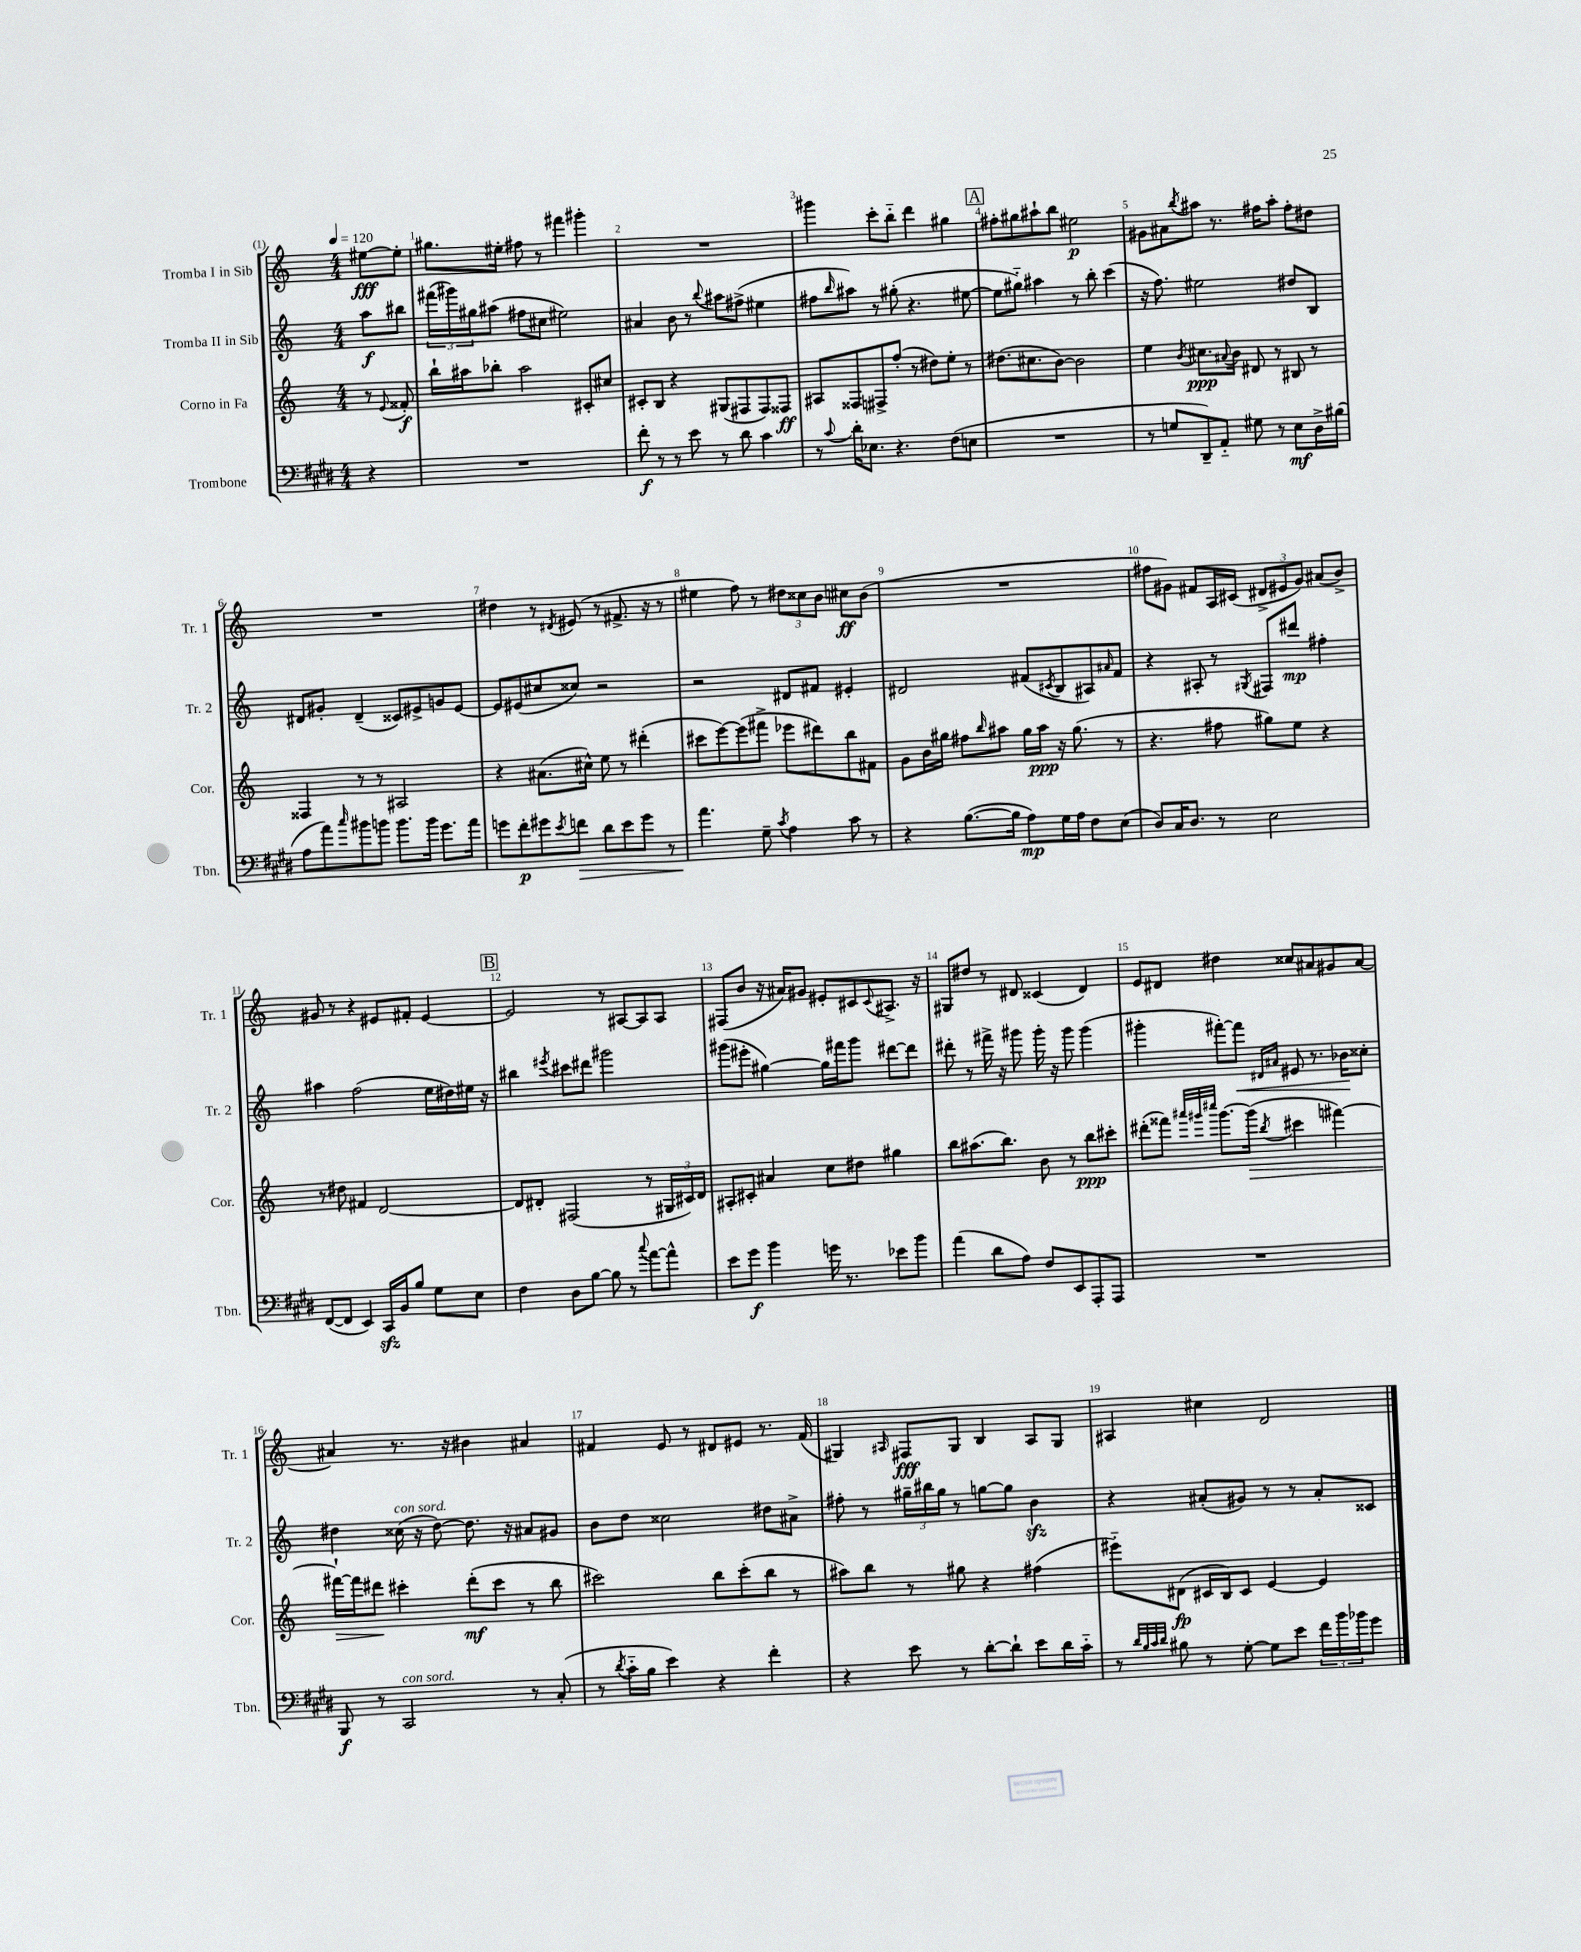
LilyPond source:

<<
\new StaffGroup <<
\new Staff = "s0" \with { instrumentName = "Tromba I in Sib" shortInstrumentName = "Tr. 1" } {
    \clef treble \key c \major \numericTimeSignature \time 4/4 \partial 4 \tempo 4 = 120
    eis''8~\fff eis''8-. |
    gis''8. eis''16-. fis''8 r8 fis'''4 gis'''4-. |
    R1 |
    gis'''4 c'''8-. b''8-_ d'''4 gis''4 |
    \mark \markup { \box "A" } fis''8-. gis''8 ais''8-! b''8 eis''2\p |
    gis'8 ais'8 \acciaccatura { b''8 } ais''8 r8. fis''16 ais''8-. fis''8-. dis''8 |
    R1 |
    dis''4 r8 \acciaccatura { dis'8 } eis'8( r8 fis'8.-> r16 r8 |
    eis''4 f''8) r8 \tuplet 3/2 { dis''8 cisis''8 b'8 } cis''8\ff b'8( |
    R1 |
    fis''8 gis'8) fis'8 a16 cis'16( \tuplet 3/2 { dis'8-> eis'8 gis'8) } ais'8( b'8->) |
    gis'8 r8 r4 eis'8 fis'8-. eis'4~ |
    \mark \markup { \box "B" } eis'2 r8 ais8~ ais8 ais8 |
    fis8( b'8 r16 ais'16) gis'8 eis'8-. cis'8 \appoggiatura { cis'8 } ais8.-> r16 |
    gis8 dis''8 r8 dis'8 cisis'4( dis'4) |
    e'8 dis'8 dis''4 cisis''8 ais'8 gis'8 ais'8~ |
    ais'4 r8. r16 bis'4 ais'4 |
    fis'4 e'8 r8 dis'8 eis'8 r8. fis'16( |
    gis4) \grace { ais16 } fis8\fff gis8 b4 ais8 gis8 |
    ais4 cis''4 d'2 \bar "|." |
}
\new Staff = "s1" \with { instrumentName = "Tromba II in Sib" shortInstrumentName = "Tr. 2" } {
    \clef treble \key c \major \numericTimeSignature \time 4/4 \partial 4
    a''8\f bis''8 |
    \tuplet 3/2 { fis'''16( gis'''16) gis''16 } ais''8( fis''8 cis''8 eis''2) |
    ais'4 b'8 r8 \appoggiatura { b''8 } ais''8 fis''8->( eis''4 |
    fis''8 \grace { b''16 } ais''8) r8 gis''8-.( r4. eis''8~ |
    \mark \markup { \box "A" } eis''8 gis''8-_) ais''4 r8 b''8-. c'''4( |
    r16 f''8.) eis''2 dis''8 b8 |
    dis'8 gis'8-. dis'4--( cisis'8) eis'8-> g'8 eis'8~ |
    eis'8 eis'8( cis''8 cisis''8) r2 |
    r2 dis'8 fis'8 eis'4-. |
    dis'2 fis'8( \acciaccatura { cis'8 } b8 ais8) \grace { ais'16 } fis'8 |
    r4 ais8-. r8 \acciaccatura { gis8 } fis8 dis'''8\mp fis''4-. |
    ais''4 f''2( e''16 dis''16) eis''16 r16 |
    \mark \markup { \box "B" } bis''4 \acciaccatura { eis'''8 } cis'''8 dis'''8 gis'''2 |
    gis'''8( eis'''8-. gis''4~) gis''16 fis'''16 gis'''8 dis'''8~ dis'''8 |
    dis'''8-. r8 fis'''16-> r16 gis'''8 gis'''16-. r16 gis'''8 gis'''4( |
    gis'''4-. fis'''8~-.) fis'''8\< \grace { dis'16 ais'16 } eis'8 r8. bes'16\! cisis''8-. |
    dis''4 cisis''16^\markup { \italic "con sord." }( r16 dis''8~) dis''8. r16 ais'8 gis'8 |
    b'8 d''8 cisis''2 dis''8 ais'8-> |
    fis''8-. r8 \tuplet 3/2 { gis''16-- bis''16 gis''16 } r8 g''8~ g''8 b'4\sfz |
    r4 ais'8-.( gis'8) r8 r8 ais'8-. cisis'8 \bar "|." |
}
\new Staff = "s2" \with { instrumentName = "Corno in Fa" shortInstrumentName = "Cor." } {
    \clef treble \key c \major \numericTimeSignature \time 4/4 \partial 4
    r8 \appoggiatura { e'8 } fisis'8-.\f |
    b''16-! ais''16 bes''8-. ais''2 cis'8-. cis''8 |
    cis'8-. b8 r4 gis8( fis8 fis8) fisis8\ff |
    ais8 fisis8 fis8-> f''8-.( r8 dis''8) e''8-. r8 |
    \mark \markup { \box "A" } dis''8.( cis''8. b'8~) b'2 |
    e''4 \acciaccatura { b'8 } cis''8.\ppp \appoggiatura { ais'8 } b'16 dis'8 r8 bis8 r8 |
    fisis4 r8 r8 ais2 |
    r4 ais'8.( cis''16-^) e''8 r8 dis'''4-.( |
    cis'''8 e'''8~) e'''8( fis'''8-> ees'''8 dis'''8) b''8 fis'8 |
    g'8 b'16 gis''16 fis''8 \grace { b''16 } ais''8 gis''16 ais''16\ppp r16 gis''8.( r8 |
    r4. fis''8 gis''8) e''8 r4 |
    r8 dis''8 fis'4 d'2~ |
    \mark \markup { \box "B" } d'8 dis'8-. fis2( r8 \tuplet 3/2 { gis16 cis'16) dis'16 } |
    ais8-. cis'8-. ais'4 c''8 dis''8 gis''4 |
    b''8 ais''8.( b''8.) b'8 r8 b''8\ppp cis'''8-. |
    dis'''8-.( fisis'''8) \grace { ais'''32 gis'''32 cis''''32 } gis'''8.~ gis'''16\>( \acciaccatura { b''8 } cis'''4 fis'''4~) |
    fis'''16~-! fis'''16 dis'''8\! cis'''4-. dis'''8-.\mf( cis'''8 r8 b''8 |
    cis'''2) b''8 cis'''8-.( b''8 r8 |
    ais''8) b''8 r8 gis''8 r4 fis''4( |
    eis'''8-_) dis'8\fp( cis'16 b16) cis'8 e'4~ e'4 \bar "|." |
}
\new Staff = "s3" \with { instrumentName = "Trombone" shortInstrumentName = "Tbn." } {
    \clef bass \key e \major \numericTimeSignature \time 4/4 \partial 4
    r4 |
    R1 |
    fis'8-.\f r8 r8 e'8 r8 dis'8 cis'4 |
    r8 \appoggiatura { cis'8 } dis'16-. ees8. r4. fis8( e8 |
    \mark \markup { \box "A" } R1 |
    r8 g8 dis,8--) a,8-_ gis8 r8 e8\mf dis16-> bis16( |
    a8 a'8) \grace { cis''16 } bis'8 b'8 b'8. b'16 gis'8. a'16 |
    g'8 fis'8-.\p gis'8 \acciaccatura { e'8 } f'8\> dis'8 e'8 gis'8 r8 |
    a'4.\! gis8-- \acciaccatura { cis'8 } a4 cis'8 r8 |
    r4 b8.~( b16 a8\mp) gis16 a16 fis8 e8( |
    dis8) cis16 dis8. r8 e2 |
    fis,8~( fis,8 e,4) cis,16\sfz b,16 b8 gis8 e8 |
    \mark \markup { \box "B" } fis4 dis8 b8~ b8 r8 \appoggiatura { cis''8 } a'8~ a'8-^ |
    e'8 gis'8\f b'4 g'16 r8. ees'8 b'8 |
    a'4( dis'8 a8) fis8 e,8 a,,8-. a,,8 |
    R1 |
    b,,8\f r8 cis,2^\markup { \italic "con sord." } r8 cis8-.( |
    r8 \acciaccatura { dis'8 } cis'16-_ b16 e'4) r4 fis'4-. |
    r4 e'8 r8 dis'8~-. dis'8-! e'8 dis'16 cis'16-_ |
    r8 \grace { dis'32 b32 cis'32 dis'32 } bis8 r8 gis8~-. gis8 e'8 \tuplet 3/2 { fis'16 b'16 bes'16 } gis'8 \bar "|." |
}
>>
>>
\layout { \context { \Score \override BarNumber.break-visibility = ##(#f #t #t) barNumberVisibility = #all-bar-numbers-visible } }
